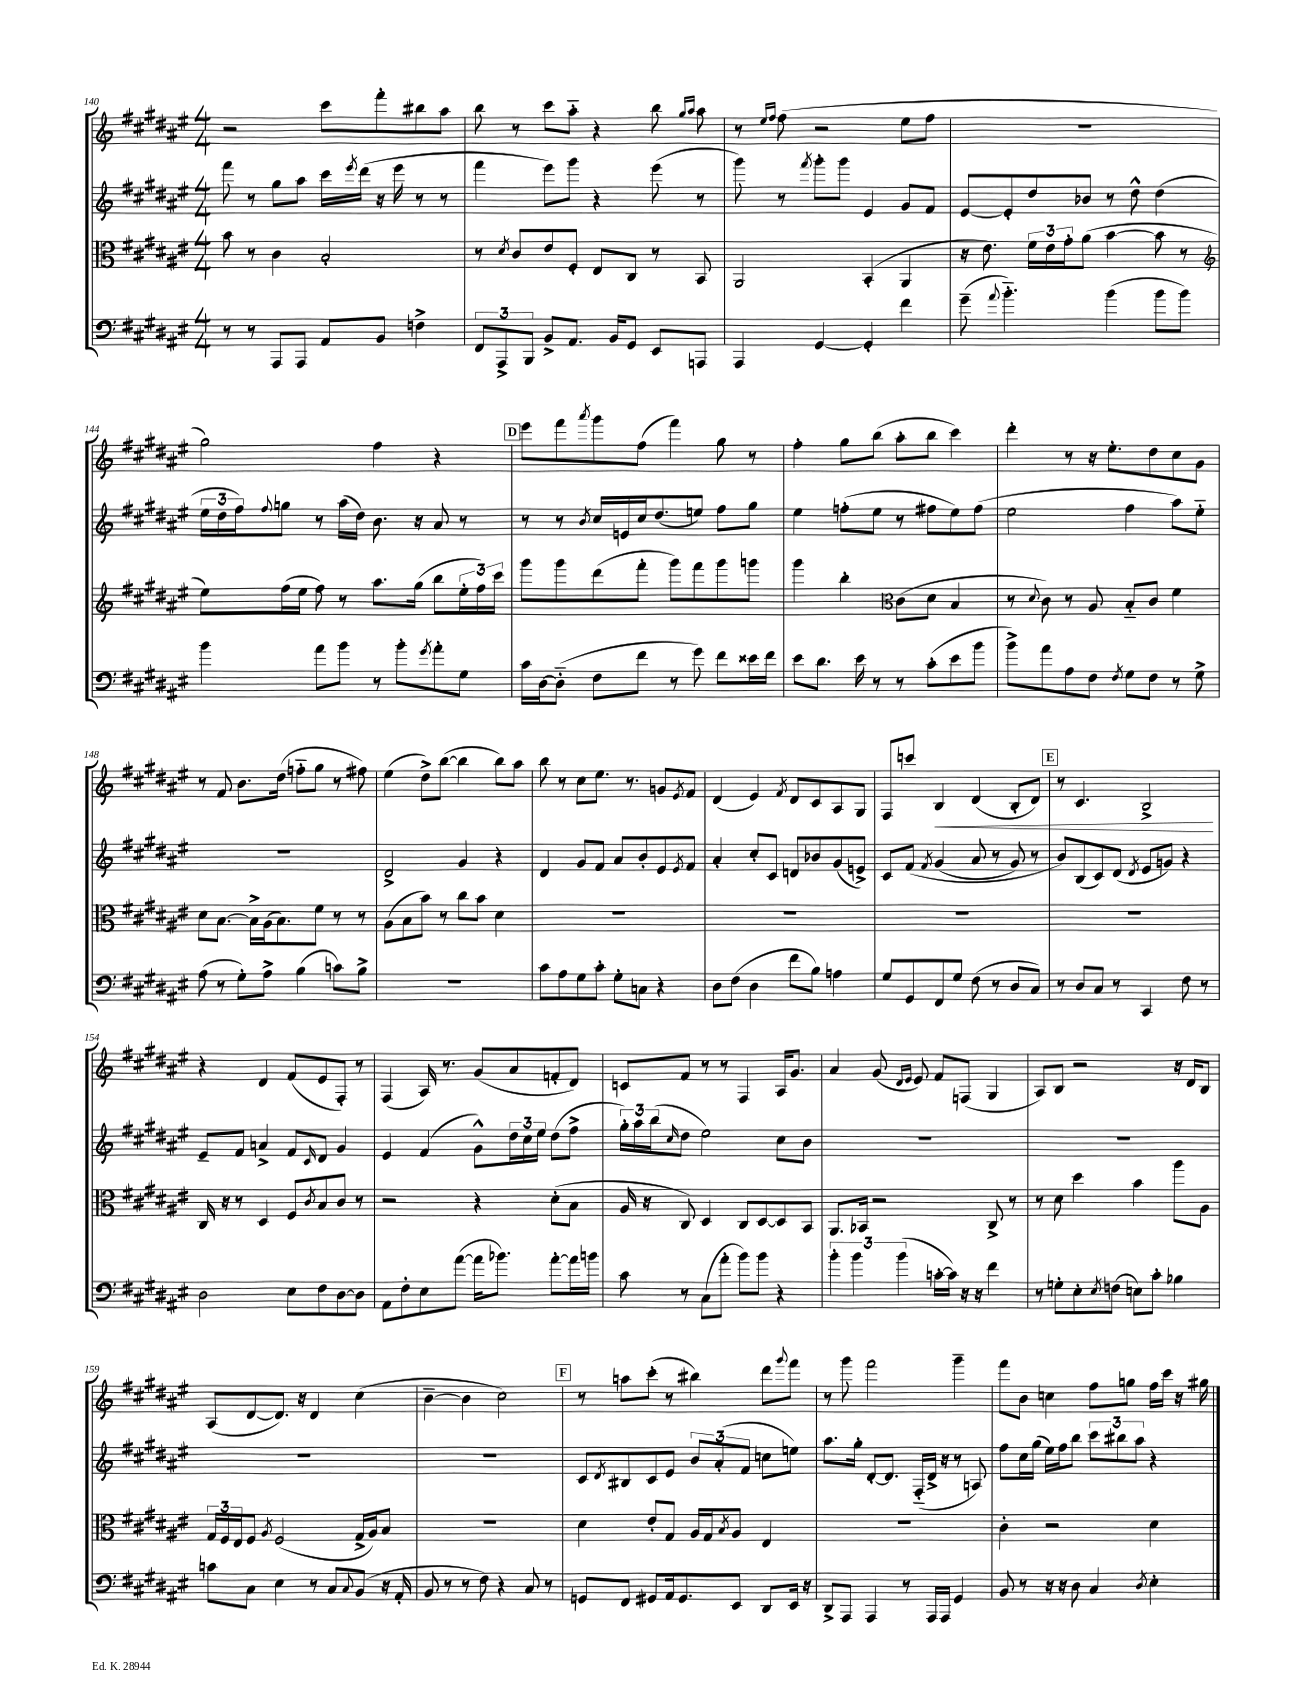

**kern	**kern	**kern	**kern	**dynam
*part4	*part3	*part2	*part1	*part1
*staff4	*staff3	*staff2	*staff1	*staff1
*clefF4	*clefC3	*clefG2	*clefG2	*
*k[f#c#g#d#a#e#]	*k[f#c#g#d#a#e#]	*k[f#c#g#d#a#e#]	*k[f#c#g#d#a#e#]	*
*M4/4	*M4/4	*M4/4	*M4/4	*
=140	=140	=140	=140	=140
8r	8b\	8fff#\	2r	.
8r	8r	8r	.	.
8AAA#/L	4c#\	8gg#\L	.	.
8AAA#/J	.	8aa#\J	.	.
8AA#/L	2B'/	16ccc#\LL	8ccc#\L	.
.	.	8qeee#/	.	.
.	.	(16ddd#\JJ	.	.
8BB/J	.	16r	8fff#'\	.
.	.	16eee#\	.	.
4Fn^\	.	8r	8bb#X\	.
.	.	8r	8aa#\J	.
=141	=141	=141	=141	=141
12FF#/L	8r	4fff#\	8bb\	.
12AAA#^/	.	.	.	.
.	8qd#/	.	.	.
.	8c#/L	.	8r	.
12BBB/J	.	.	.	.
8BB^/L	8e#/	8eee#\L)	8ccc#\L	.
8.AA#/J	8F#'/J	8ggg#\J	8aa#\J	.
.	8E#/L	4r	4r	.
16BB/KL	.	.	.	.
8GG#/J	8C#/J	.	.	.
8EE#/L	8r	(8eee#\	8bb\	.
.	.	.	16qqgg#/LL	.
.	.	.	16qqaa#/JJ	.
8AAAn/J	8BB/	8r	8aa#\	.
=142	=142	=142	=142	=142
4AAA#/	2AA#/	8ggg#\)	8r	.
.	.	.	16qqee#/LL	.
.	.	.	16qqff#/JJ	.
.	.	8r	(8ff#\	.
.	.	8qfff#/	.	.
[4GG#/	.	8ggg#'\L	2r	.
.	.	8ggg#\J	.	.
4GG#'/]	(4BB'/	4e#/	.	.
4f#\	4AA#/	8g#/L	8ee#\L	.
.	.	8f#/J	8ff#\J	.
=143	=143	=143	=143	=143
(8g#~\	16r	[8e#/L	1r	.
.	8.e#\)	.	.	.
8qqa#/	.	.	.	.
4.b\)	.	8e#'/]	.	.
.	24f#\LL	8dd#/	.	.
.	24e#\	.	.	.
.	24g#'\J	.	.	.
.	(8a#\J	8b-X/J	.	.
(4b\	[4b\	8r	.	.
.	.	8dd#^^\	.	.
8b\L	8b\]	(4dd#\	.	.
8b\J)	8r	.	.	.
!!LO:LB:g=z
=144	=144	=144	=144	=144
*	*clefG2	*	*	*
4b\	8ee#\L)	24ee#\LL	2gg#\)	.
.	.	24dd#\	.	.
.	.	24ff#\J)	.	.
.	.	8qqff#/	.	.
.	(16ff#\L	8ggn\J	.	.
.	16ee#\JJ	.	.	.
8a#\L	8ff#\)	8r	.	.
8b\J	8r	(16aa#\LL	.	.
.	.	16dd#\JJ)	.	.
8r	8.aa#\L	8.b\	4ff#\	.
8b'\L	.	.	.	.
.	(16gg#\Jk	16r	.	.
8qg#/	.	.	.	.
8a#'\	8bb\L	8a#/	4r	.
8G#\J	24ee#'\L	8r	.	.
.	24ff#\)	.	.	.
.	24ccc#\JJ	.	.	.
!!LO:REH:place=s1:t=D
=145	=145	=145	=145	=145
16c#\LL	8ggg#\L	8r	8eee#\L	.
[16D#\J	.	.	.	.
(8D#\J]	8ggg#\	8r	8fff#\	.
.	.	8qb/	8qaaa#/	.
8F#\L	(8ddd#\	16cc#/LL	8ggg#\	.
.	.	16en/	.	.
8f#\J	8fff#'\J	16cc#/J	(8ff#\J	.
.	.	(8.dd#/	.	.
8r	8ggg#\L)	.	4fff#\)	.
8g#\)	8fff#\	8een/J)	.	.
8f#\L	8ggg#\	8ff#\L	8gg#\	.
16e##X\L	8gggn\J	8gg#\J	8r	.
16f#\JJ	.	.	.	.
=146	=146	=146	=146	=146
8e#\L	4ggg#\	4ee#\	4ff#'\	.
8.d#\J	.	.	.	.
.	4bb'\	(8ffn'\L	8gg#\L	.
16e#\	.	.	.	.
8r	.	8ee#\J	(8bb\J	.
*	*clefC3	*	*	*
8r	(8c#\L	8r	8aa#'\L	.
(8c#'\L	8d#\J	8ff#X\L	8bb\J	.
8e#\	4B/	8ee#\)	4ccc#\)	.
8b\J	.	(8ff#\J	.	.
=147	=147	=147	=147	=147
8b^\L)	8r	2ee#\	4ddd#'\	.
.	8qqd#/	.	.	.
8a#\	8c#\)	.	.	.
8A#\	8r	.	8r	.
8F#\J	8A#/	.	16r	.
.	.	.	8.ee#'\L	.
8qF#/	.	.	.	.
8G#\L	8B/L	4ff#\	.	.
8F#\J	8c#/J	.	8dd#\	.
8r	4f#\	8aa#\L)	8cc#\	.
8G#^\	.	8ee#\J	8g#\J	.
!!LO:LB:g=z
=148	=148	=148	=148	=148
(8A#\	8d#\L	1r	8r	.
8r	[8.B\J	.	8f#/	.
8G#'\L)	.	.	8.b\L	.
.	16B^\LL]	.	.	.
8A#^\J	(16A#\J	.	.	.
.	8.B\)	.	(16dd#\Jk	.
(4B\	.	.	8ffn\L	.
.	8f#\J	.	8gg#\J	.
8cn\L)	8r	.	8r	.
8B^\J	8r	.	8ff#X\)	.
=149	=149	=149	=149	=149
1r	(8A#\L	2d#^/	(4ee#\	.
.	8B\	.	.	.
.	8b\J)	.	8dd#^\L)	.
.	8r	.	([8bb\J	.
.	8cc#\L	4g#/	4bb\]	.
.	8b\J	.	.	.
.	4d#\	4r	8bb\L)	.
.	.	.	8aa#\J	.
=150	=150	=150	=150	=150
8c#\L	1r	4d#/	8bb\	.
8A#\	.	.	8r	.
8G#\	.	8g#/L	8cc#\L	.
8c#'\J	.	8f#/J	8.ee#\J	.
8G#'\L	.	8a#/L	.	.
.	.	.	8.r	.
8Cn\J	.	8b'/	.	.
4r	.	8e#/	8gn/L	.
.	.	8qe#/	8qe#/	.
.	.	8f#/J	8f#/J	.
=151	=151	=151	=151	=151
8D#\L	1r	4a#'/	(4d#/	.
(8F#\J	.	.	.	.
4D#\	.	8cc#'/L	4e#/)	.
.	.	8c#/J	.	.
.	.	.	8qf#/	.
8f#\L	.	8dn/L	8d#/L	.
8B\J)	.	8b-X/	8c#/	.
4An\	.	(8g#/	8A#/	.
.	.	8en^/J)	8G#/J	.
=152	=152	=152	=152	=152
8G#/L	1r	8c#/L	8F#/L	.
8GG#/	.	(8f#/J	8cccn/J	.
.	.	8qf#/	.	.
!	!	!	!	!LO:HP:b
8FF#/	.	(4g#/	4B/	<
8G#/J	.	.	.	.
(8F#\	.	8a#/	(4d#/	.
8r	.	8r	.	.
8D#/L	.	8g#/)	8B'/L	.
8C#/J)	.	8r	8d#/J)	.
!!LO:REH:place=s1:t=E
=153	=153	=153	=153	=153
8r	1r	8b/L)	8r	.
8D#/L	.	(8B/	4.c#/	.
8C#/J	.	8c#/)	.	.
8r	.	(8d#/J	.	.
.	.	8qd#/	.	.
4CC#/	.	8e#/L	2B^/	.
.	.	8gn/J)	.	.
8F#\	.	4r	.	.
8r	.	.	.	.
.	.	.	.	[
!!LO:LB:g=z
=154	=154	=154	=154	=154
2D#\	16C#/	8e#~/L	4r	.
.	16r	.	.	.
.	8r	8f#/J	.	.
.	4D#/	4an^/	4d#/	.
8E#\L	8F#/L	8f#/L	(8f#/L	.
.	8qc#/	16qqc#/	.	.
8F#\	8B/	8d#/J	8e#/	.
[8D#\	8c#/J	4g#/	8F#'/J)	.
8D#\J]	8r	.	8r	.
=155	=155	=155	=155	=155
8AA#\L	2r	4e#/	(4F#/	.
8F#'\	.	.	.	.
8E#\	.	(4f#/	16A#/)	.
.	.	.	8.r	.
([8a#\J	.	.	.	.
16a#\KL]	4r	8g#^^\L)	(8g#/L	.
8.b-X\J)	.	.	.	.
.	.	24dd#\L	8a#/	.
.	.	24cc#\	.	.
.	.	24ee#\JJ	.	.
[8a#'\L	(8d#'\L	(8dd#\L	8fn'/	.
16a#\L]	8B\J	8ff#^\J	8d#/J)	.
16bn\JJ	.	.	.	.
=156	=156	=156	=156	=156
8c#\	16A#/	24gg#'\LL)	8cn/L	.
.	.	24aa#\	.	.
.	16r	.	.	.
.	.	(24bb\J	.	.
.	.	16qqcc#/	.	.
8r	8C#/)	8dd#\J	8f#/J	.
(8C#\L	4D#/	2ee#\)	8r	.
8a#'\J	.	.	8r	.
8b\L)	8C#/L	.	4F#/	.
8b\J	[8D#/	.	.	.
4r	8D#/]	8cc#\L	16A#/KL	.
.	.	.	8.g#/J	.
.	8BB/J	8b\J	.	.
=157	=157	=157	=157	=157
6b'\	8.AA#/L	1r	4a#/	.
6b\	.	.	.	.
.	16BB-X/Jk	.	.	.
.	2r	.	(8g#/	.
(6b\	.	.	.	.
.	.	.	16qqd#/LL	.
.	.	.	16qqe#/JJ	.
.	.	.	8e#/)	.
[16cn'\LL	.	.	8f#/L	.
16c\JJ])	.	.	.	.
16r	.	.	(8Fn/J	.
16r	.	.	.	.
4f#\	8C#^/	.	4G#/	.
.	8r	.	.	.
=158	=158	=158	=158	=158
8r	8r	1r	8A#/L)	.
8Gn'\L	8d#\	.	8B/J	.
8E#'\	4dd#\	.	2r	.
8qE#/	.	.	.	.
(8Fn\J	.	.	.	.
8En\L)	4b\	.	.	.
8c#'\J	.	.	.	.
4B-X\	8aa#\L	.	16r	.
.	.	.	16d#/KL	.
.	8A#\J	.	8B/J	.
!!LO:LB:g=z
=159	=159	=159	=159	=159
8cn\L	24G#/LL	1r	(8A#/L	.
.	24F#/	.	.	.
.	24E#/J	.	.	.
8C#\J	8F#/J	.	[8d#/	.
.	8qA#/	.	.	.
4E#\	(2F#/	.	8.d#/J])	.
.	.	.	16r	.
8r	.	.	4d#/	.
8C#/L	.	.	.	.
8qqC#/	.	.	.	.
(8BB/J	16G#^/LL	.	(4cc#\	.
.	16A#/J)	.	.	.
16r	8B/J	.	.	.
16AA#'/	.	.	.	.
=160	=160	=160	=160	=160
8BB/	1r	1r	[4b~\	.
8r	.	.	.	.
8r	.	.	4b\]	.
8F#\)	.	.	.	.
4r	.	.	2cc#\)	.
8C#/	.	.	.	.
8r	.	.	.	.
!!LO:REH:place=s1:t=F
=161	=161	=161	=161	=161
8GGn/L	4d#\	8c#/L	8r	.
.	.	8qd#/	.	.
8FF#/J	.	8B#X/	8aan\L	.
8GG#X/L	8e#'/L	8c#/	(8ccc#'\J	.
16AA#/k	8G#/J	8e#/J	8r	.
8.GG#/	.	.	.	.
.	16A#/LL	12b/L	4bb#X\)	.
.	16G#/J	.	.	.
.	.	(12a#'/	.	.
.	8qB/	.	.	.
8EE#/J	8A#/J	.	.	.
.	.	12f#/J	.	.
8DD#/L	4E#/	8ccn\L	8ddd#\L	.
.	.	.	8qqggg#/	.
16EE#/Jk	.	8een\J)	8fff#\J	.
16r	.	.	.	.
=162	=162	=162	=162	=162
8DD#^/L	1r	8.aa#\L	8r	.
8AAA#/J	.	.	8ggg#\	.
.	.	16gg#'\Jk	.	.
4AAA#/	.	[8d#'/L	2fff#\	.
.	.	8.d#/J]	.	.
8r	.	.	.	.
.	.	(16F#/LL	.	.
16AAA#/LL	.	16d#^/JJ	.	.
16AAA#/JJ	.	16r	.	.
4GG#/	.	8r	4ggg#~\	.
.	.	8An/)	.	.
=163	=163	=163	=163	=163
8BB/	4c#'\	8ff#\L	8fff#\L	.
8r	.	16cc#\L	8b\J	.
.	.	(16gg#\JJ	.	.
16r	2r	16ee#\LL)	4ccn\	.
16r	.	16ff#\J	.	.
8D#\	.	8bb\J	.	.
4C#/	.	12ccc#\L	8ff#\L	.
.	.	12bb#X\	.	.
.	.	.	8ggn\J	.
.	.	12aa#\J	.	.
8qD#/	.	.	.	.
4E#'\	4d#\	4r	16ff#\LL	.
.	.	.	16ccc#\JJ	.
.	.	.	16r	.
.	.	.	16gg#X\	.
==	==	==	==	==
*-	*-	*-	*-	*-
